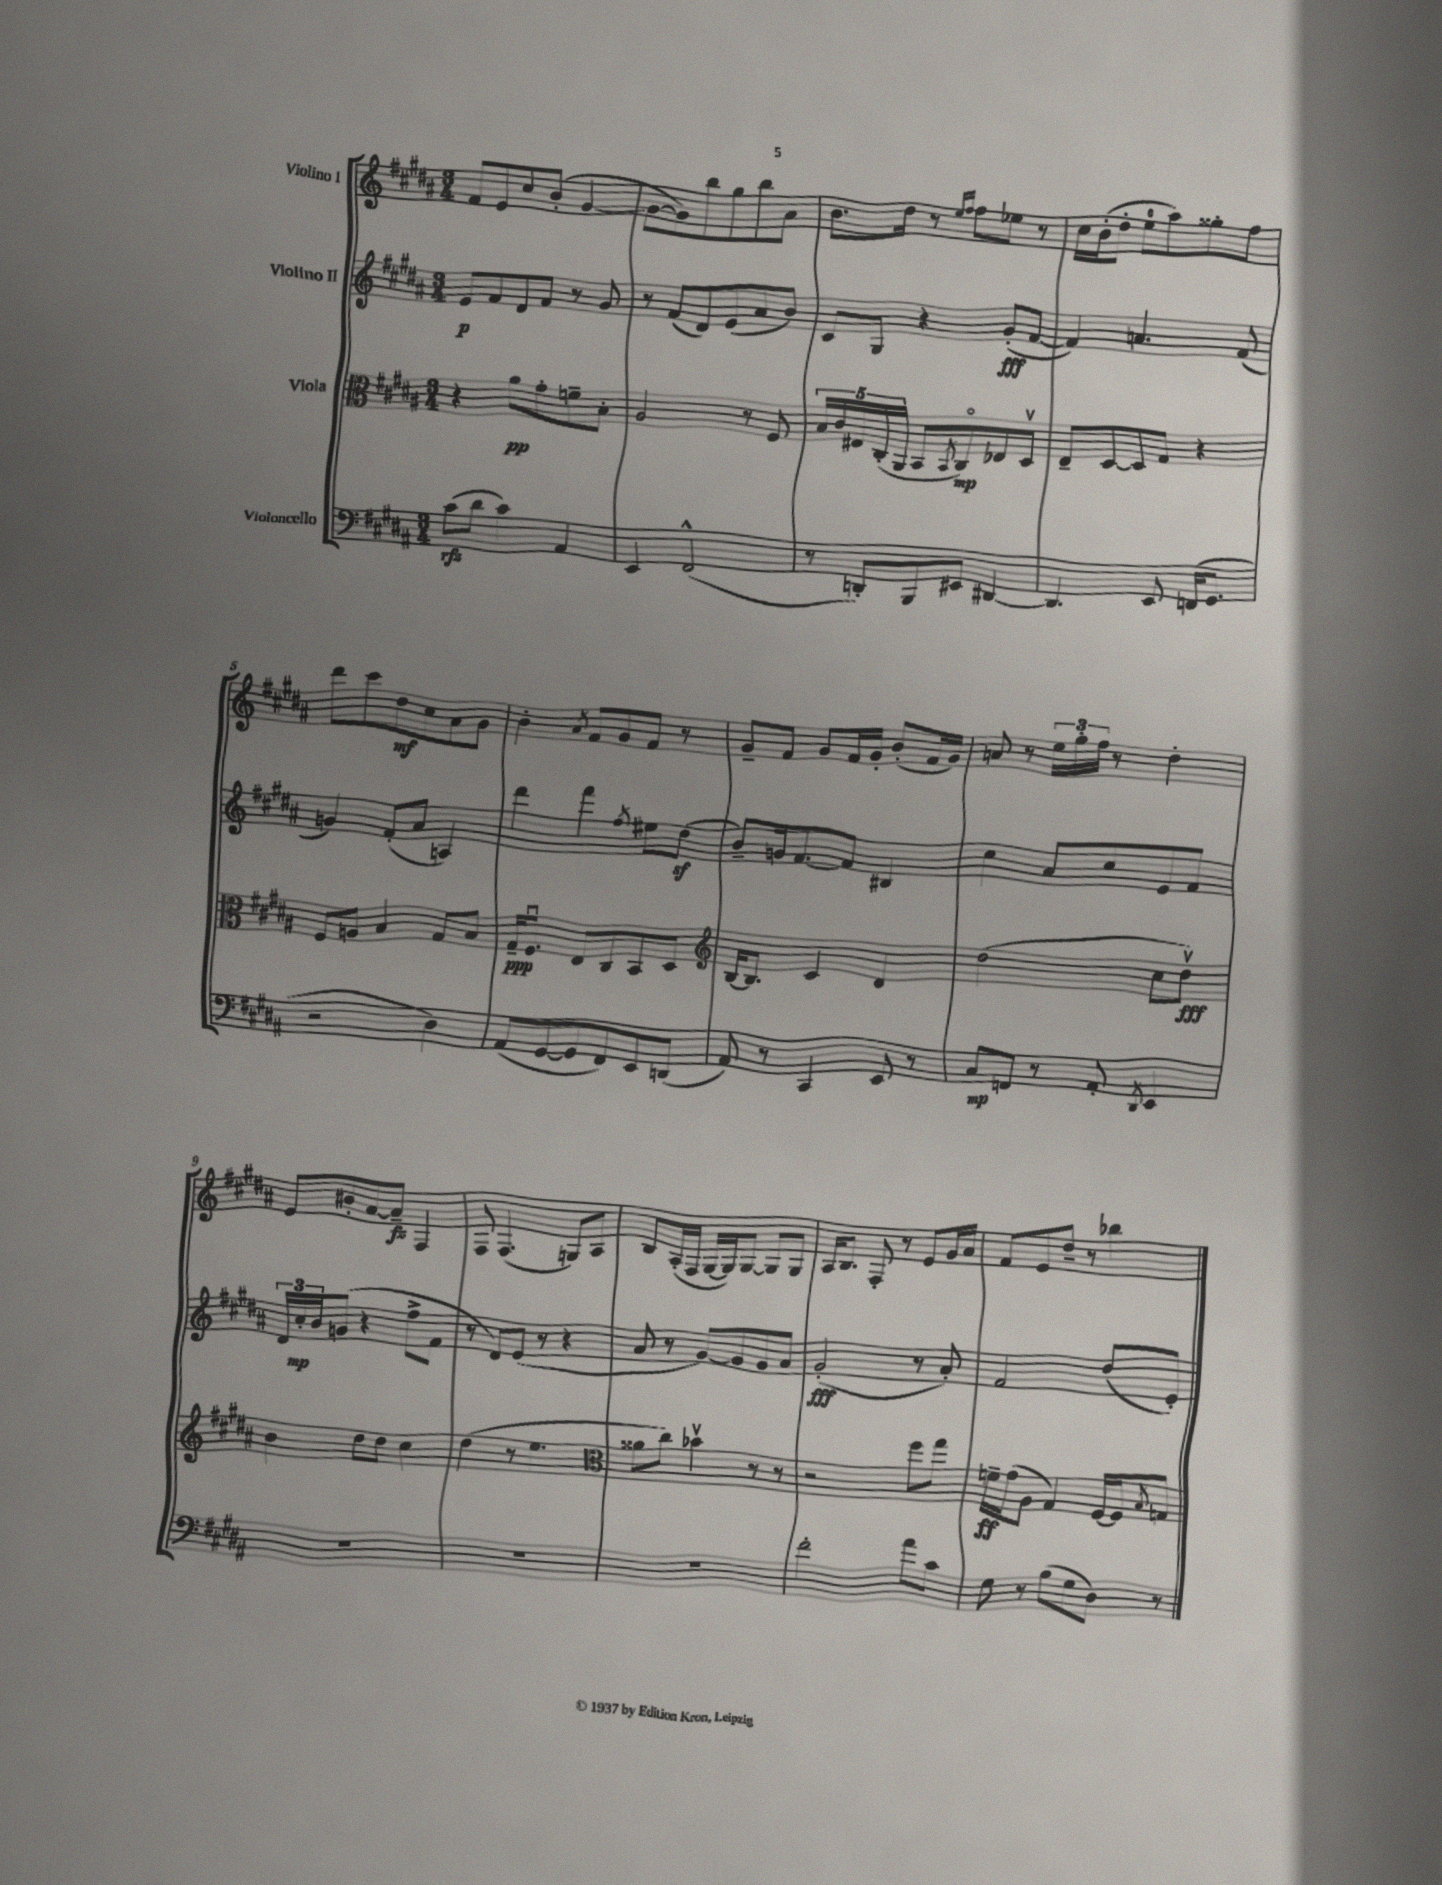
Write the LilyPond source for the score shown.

<<
\new StaffGroup <<
\new Staff = "s0" \with { instrumentName = "Violino I" } {
    \clef treble \key b \major \numericTimeSignature \time 3/4
    fis'8 e'8 cis''8 b'8-.( gis'4~ |
    gis'8~ gis'8) b''8 gis''8 b''8 ais'8 |
    b'8. dis''16 r8 \grace { e''16 fis''16 } fis''8 ees''8 r8 |
    cis''16 b'16-.( dis''8-. e''8-0 ais''8) gisis''8-. fis''8 |
    dis'''8 cis'''8 dis''8\mf cis''8 ais'8 gis'8 |
    b'4-. \acciaccatura { ais'8 } fis'8 gis'8 fis'8 r8 |
    gis'8-- fis'8 gis'8 fis'16 gis'16-. b'8-.( fis'16 gis'16) |
    a'8 r8 \tuplet 3/2 { e''16 gis''16-. fis''16 } r8 dis''4-. |
    e'8 bis'8-. ais'8~ ais'8--\fz fis4 |
    fis8 fis4.( g8) ais8 |
    b8 ais16-.( fis16 gis16~ gis16) gis8~ gis8 gis8 |
    ais16 b8. fis8-. r8 e'8 gis'16 ais'16 |
    fis'8 e'8 dis''8-- r8 bes''4 \bar "|." |
}
\new Staff = "s1" \with { instrumentName = "Violino II" } {
    \clef treble \key b \major \numericTimeSignature \time 3/4
    e'8\p fis'8 dis'8 fis'8 r8 gis'8 |
    r8 fis'8( dis'8) e'8( ais'8 b'8) |
    cis'8 gis8 r4 gis'8-.\fff( fis'8~ |
    fis'4) a'4. fis'8( |
    g'4) fis'8-.( ais'8 a4) |
    dis'''4 fis'''4 \acciaccatura { fis''8 } eis''8 dis''8\sf( |
    b'8--) g'16 fis'8.~ fis'8 bis4 |
    cis''4 ais'8 cis''8 e'8 fis'8 |
    \tuplet 3/2 { dis'16 cis''16-.\mp b'16 } g'8( r4 fis''8-> fis'8 |
    r8 dis'8) e'8( r8 r4 |
    ais'8 r8 gis'8~) gis'8 gis'8 ais'8 |
    gis'2-.\fff( r8 ais'8-.) |
    fis'2 dis''8( e'8-.) \bar "|." |
}
\new Staff = "s2" \with { instrumentName = "Viola" } {
    \clef alto \key b \major \numericTimeSignature \time 3/4
    r4 ais'8\pp gis'8-. f'8-- b8-. |
    ais2 r8 fis8 |
    \tuplet 5/4 { b16 cis'16 eis16 cis16-.( ais,16 } b,8 \acciaccatura { b,8 } cis8\flageolet\mp) ees8 dis8\upbow |
    e8-- dis8~ dis8 gis8 r4 |
    fis8 a8 b4 gis8 b8 |
    gis16--\ppp fis8.\downbow e8 cis8 b,8 dis8 |
    \clef treble b16~ b8. cis'4 dis'4 |
    dis''2( cis''8 dis''8\upbow\fff) |
    b'4 dis''8 dis''8 cis''4 |
    dis''4( r8 e''4. |
    \clef alto aisis'8 cis''8) bes'4\upbow r8 r8 |
    r2 fis''8 gis''8 |
    f'16--\ff gis'16( ais8 gis4) fis16~ fis16 \acciaccatura { b8 } g8 \bar "|." |
}
\new Staff = "s3" \with { instrumentName = "Violoncello" } {
    \clef bass \key b \major \numericTimeSignature \time 3/4
    cis'8\rfz( dis'8 cis'4) ais,4 |
    e,4 fis,2-^( |
    r8 d,8-.) b,,8 eis,8 dis,4~ |
    dis,4. e,8 f,16( gis,8. |
    r2 dis4) |
    ais,8( gis,8~ gis,8 fis,8) e,8 d,8( |
    ais,8) r8 cis,4 e,8 r8 |
    cis8\mp f,8 r8 ais,8-. \acciaccatura { dis,8 } e,4 |
    R2. |
    R2. |
    R2. |
    fis'2-. ais'8 cis'8 |
    gis8 r8 b8( gis8 dis8) r8 \bar "|." |
}
>>
>>
